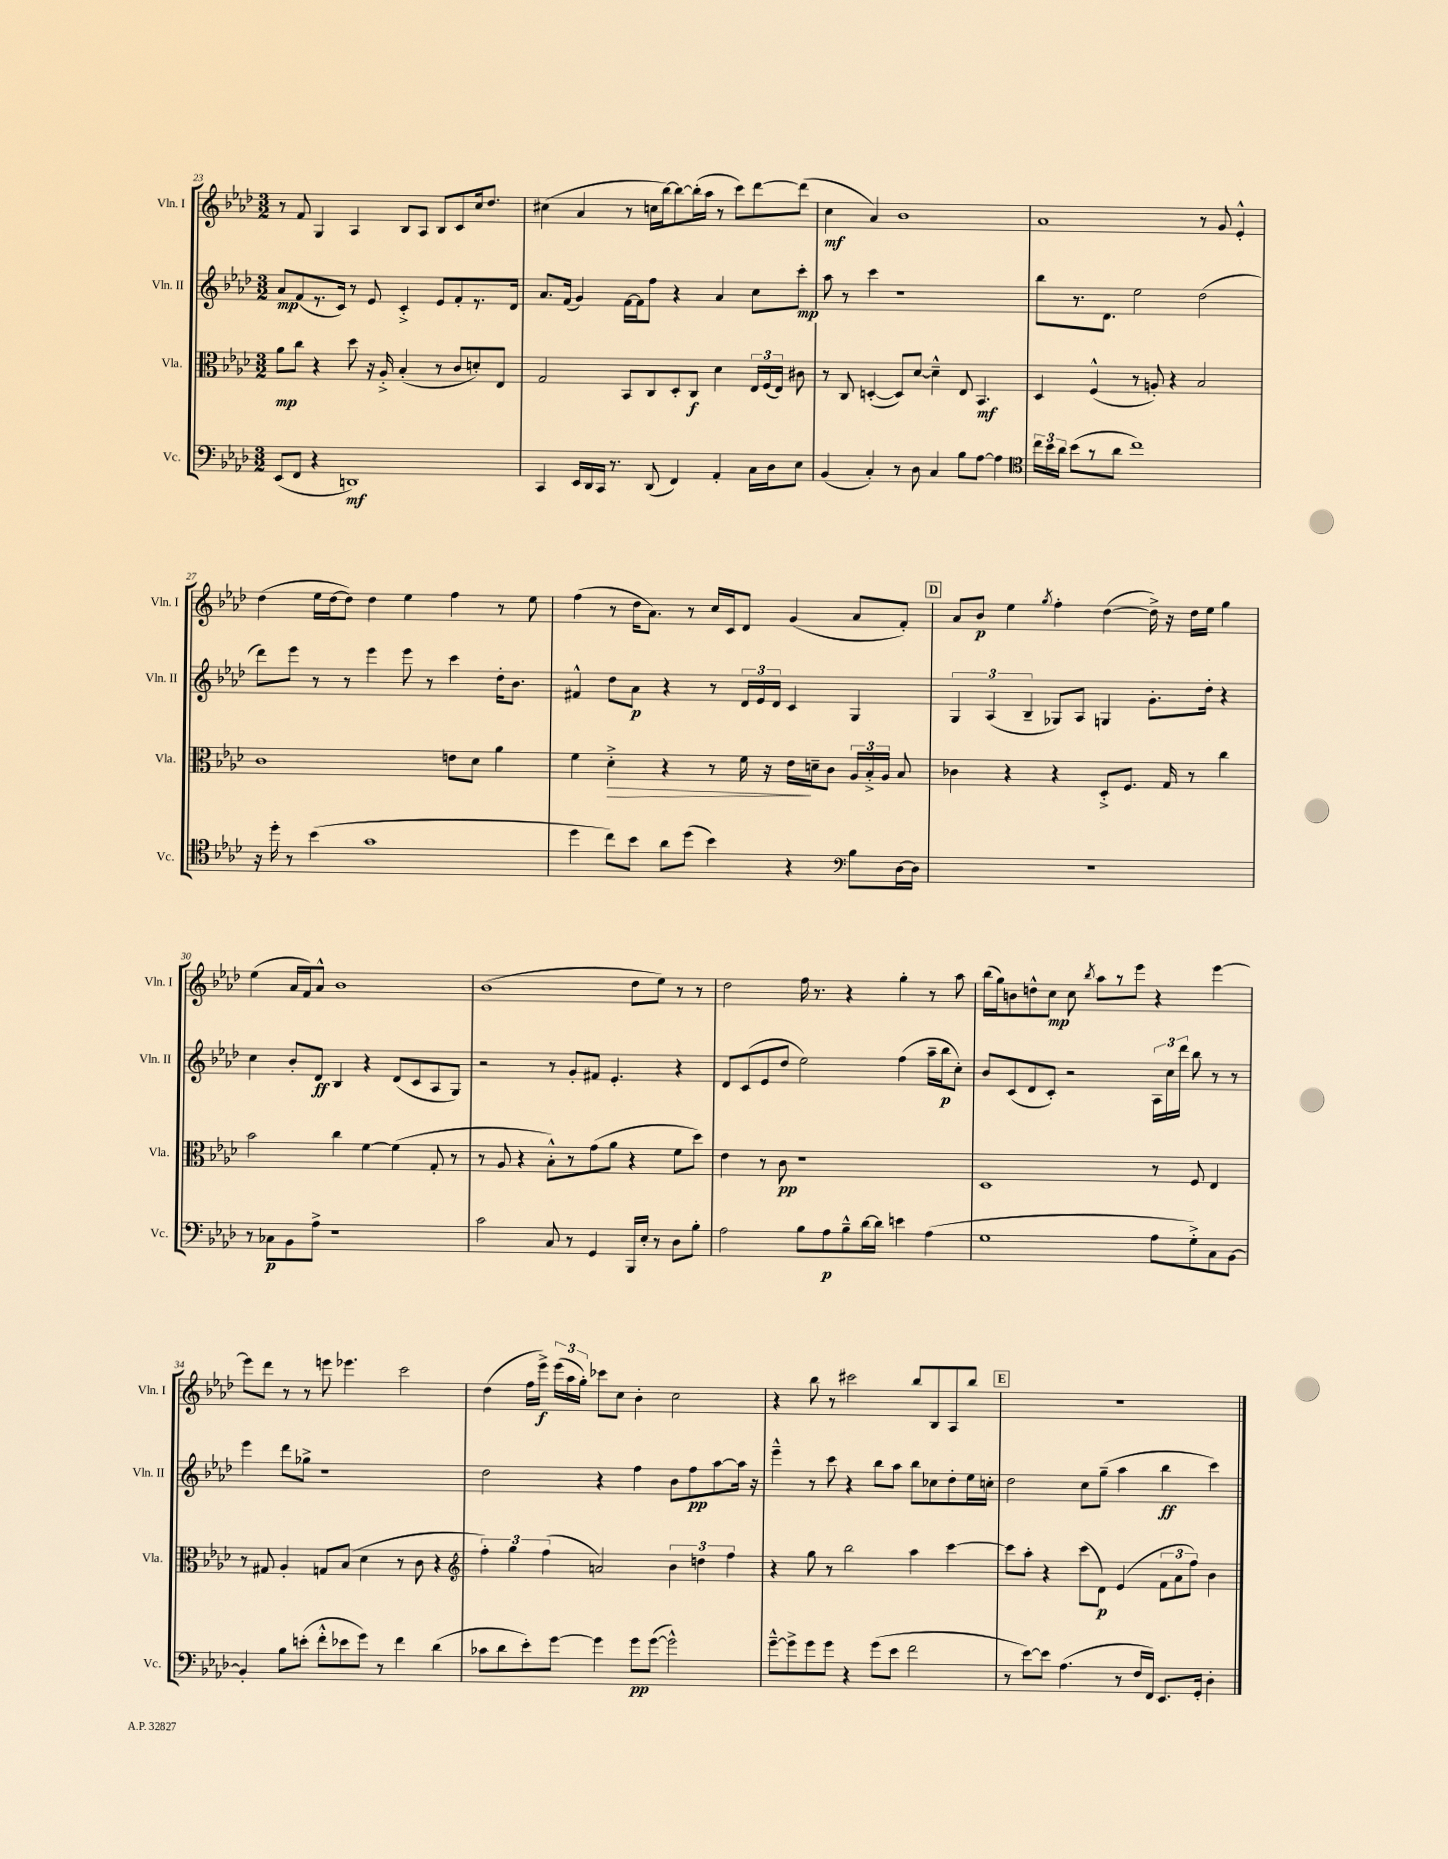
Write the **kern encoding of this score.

**kern	**kern	**kern	**kern
*staff4	*staff3	*staff2	*staff1
*clefF4	*clefC3	*clefG2	*clefG2
*k[b-e-a-d-]	*k[b-e-a-d-]	*k[b-e-a-d-]	*k[b-e-a-d-]
*M3/2	*M3/2	*M3/2	*M3/2
(8EE-	8a-	8a-	8r
8FF	8cc	(8f	8f
4r	4r	8.r	4G
.	.	16c)	.
1DD)	8dd-	8r	4A-
.	16r	8e-	.
.	16A-'^	.	.
.	(4B-'	4c'^	8B-
.	.	.	8A-
.	8r	8e-	8B-
.	8c	8f'	8c
.	8d')	8.r	16cc
.	.	.	8.dd-
.	8E-	.	.
.	.	16d-	.
=	=	=	=
4CC	2G	8.a-	(4cc#
.	.	(16f	.
16EE-	.	4g)	4a-
16DD-	.	.	.
16CC	.	.	.
8.r	.	.	.
.	8BB-	[16f	8r
.	.	16f]	.
(8DD-	8C	8ff	16cc
.	.	.	[16bb-)
4FF)	8D-'	4r	8bb-_
.	8C	.	(16bb-']
.	.	.	16aa-
4AA-'	4d-	4a-	8r
.	.	.	8ccc)
16C	24E-	8cc	[8ddd-
.	(24F	.	.
16D-	.	.	.
.	24E-)	.	.
8E-	8c#	8ccc'	(8ddd-]
=	=	=	=
(4BB-	8r	8aa-	4cc
.	8C	8r	.
4C')	([4D'	4ccc	4a-)
8r	8D])	1r	1b-
8D-	[8d-	.	.
4C	4d-~^^]	.	.
8B-	8E-	.	.
[8A-	4.BB-	.	.
4A-]	.	.	.
=	=	=	=
*clefC4	*	*	*
24cc	4D-	8bb-	1a-
24b-	.	.	.
24a-	.	.	.
(8b-	.	8.r	.
8r	(4F^^	.	.
.	.	8.d-	.
8a-	.	.	.
1cc)	8r	2ee-	.
.	8A')	.	.
.	4r	.	.
.	2B-	(2dd-	8r
.	.	.	8g
.	.	.	4e-'^^
=	=	=	=
16r	1c	8ddd-)	(4dd-
16dd-'	.	.	.
8r	.	8eee-	.
(4b-	.	8r	16ee-
.	.	.	[16dd-
.	.	8r	8dd-])
1g	.	4eee-	4dd-
.	.	8eee-	4ee-
.	.	8r	.
.	8e	4ccc	4ff
.	8d-	.	.
.	4a-	16dd-'	8r
.	.	8.b-	.
.	.	.	8ee-
=	=	=	=
4dd-	4f	4f#^^	(4ff
8cc)	4d-'^	8dd-	8r
8b-	.	8a-	16dd-
.	.	.	8.a-)
8a-	4r	4r	.
(8dd-	.	.	8r
4b-)	8r	8r	16cc
.	.	.	16c
.	16f	24d-	8d-
.	.	24e-	.
.	16r	.	.
.	.	24d-	.
4r	16e-	4c	(4g
.	16d~	.	.
.	8c	.	.
*clefF4	*	*	*
8B-	24A-	4G	8a-
.	24B-'^	.	.
.	24A-	.	.
[16D-	8B-	.	8f')
16D-]	.	.	.
=	=	=	=
1.r	4c-	6G	8a-
.	.	.	8b-
.	.	(6A-	.
.	4r	.	4ee-
.	.	6B-~	.
.	.	.	8qgg
.	4r	8G-)	4ff'
.	.	8A-	.
.	8D-'^	4G	([4dd-
.	8.F	.	.
.	.	8.g'	16dd-^])
.	16G	.	16r
.	8r	.	16dd-
.	.	16dd-'	16ee-
.	4cc	4r	4gg
=	=	=	=
8r	2b-	4cc	(4ee-
8C-	.	.	.
8BB-	.	8b-'	16a-
.	.	.	16f)
8A-^	.	8d-	8a-^^
1r	4cc	4B-	1b-
.	[4f	4r	.
.	(4f]	(8d-	.
.	.	8c	.
.	8G'	8A-	.
.	8r	8G)	.
=	=	=	=
2c	8r	2r	(1b-
.	8A-	.	.
.	4r	.	.
8C	8B-'^^)	8r	.
8r	8r	8g'	.
4GG	(8g	8f#	.
.	8a-	4.e-'	.
16BBB-	4r	.	8dd-
16E-'	.	.	.
8r	.	.	8ee-)
8D-	8f	4r	8r
8B-'	8dd-)	.	8r
=	=	=	=
2A-	4e-	8d-	2dd-
.	.	(8c	.
.	8r	8e-	.
.	8c	8dd-	.
8B-	1r	2ee-)	16ff
.	.	.	8.r
8A-	.	.	.
8B-~^^	.	.	4r
[16d-	.	.	.
16d-]	.	.	.
4e	.	(4ff	4gg'
(4A-	.	16aa-~	8r
.	.	16bb-	.
.	.	8cc')	8aa-
=	=	=	=
1G	1D-	8b-	(16bb-
.	.	.	16gg)
.	.	(8c	8b
.	.	8d-	8dd^^
.	.	8c')	8cc
.	.	2r	8cc
.	.	.	8qbb-
.	.	.	8aa-
.	.	.	8r
.	.	.	8eee-
8A-	8r	24A-	4r
.	.	24cc	.
.	.	24ddd-	.
8G'^)	8F	8bb-	.
8C	4E-	8r	[4eee-
[8BB-	.	8r	.
=	=	=	=
4BB-']	8r	4eee-	8eee-]
.	8G#	.	8ddd-
8B-	4A-'	8ddd-	8r
(8e'	.	8gg-^	8r
8f'^^	8G	1r	8eee
8e-	(8B-	.	4.eee-
8g)	4d-	.	.
8r	.	.	.
4f	8r	.	2ccc
.	8c	.	.
(4d-	4r	.	.
=	=	=	=
*	*clefG2	*	*
8c-	6ff')	2dd-	(4dd-
8d-	.	.	.
.	6gg	.	.
8e-')	.	.	16ff
.	.	.	16eee-^)
.	(6ff	.	.
[8g	.	.	(24eee-
.	.	.	24aa-
.	.	.	24gg')
4g]	2a)	4r	8ccc-
.	.	.	8cc
8g	.	4ff	4b-'
([8g	.	.	.
2g^^])	6b-	8b-	2cc
.	.	8ff	.
.	6dd	.	.
.	.	[8aa-	.
.	6ff	.	.
.	.	16aa-]	.
.	.	16r	.
=	=	=	=
[8g~^^	4r	4eee-~^^	4r
8g^]	.	.	.
8g	8gg	8r	8bb-
8g	8r	8ccc	8r
4r	2bb-	4r	2ccc#
(8g	.	8bb-	.
8e-	.	8aa-	.
2f	4aa-	8bb-	8bb-
.	.	8cc-	8B-
.	[4ccc	8dd-'	8A-
.	.	16ee-	8bb-
.	.	16cc'	.
=	=	=	=
8r	8ccc]	2dd-	1.r
[8e-)	8aa-'	.	.
8e-]	4r	.	.
(4.A-	.	.	.
.	(8ccc	8cc	.
.	8d-)	(8gg~	.
8r	(4e-	4aa-	.
16F	.	.	.
16FF)	.	.	.
8.EE-	12f	4bb-	.
.	12a-	.	.
.	12ff)	.	.
16GG'	.	.	.
4D-'	4b-	4ccc)	.
==	==	==	==
*-	*-	*-	*-
